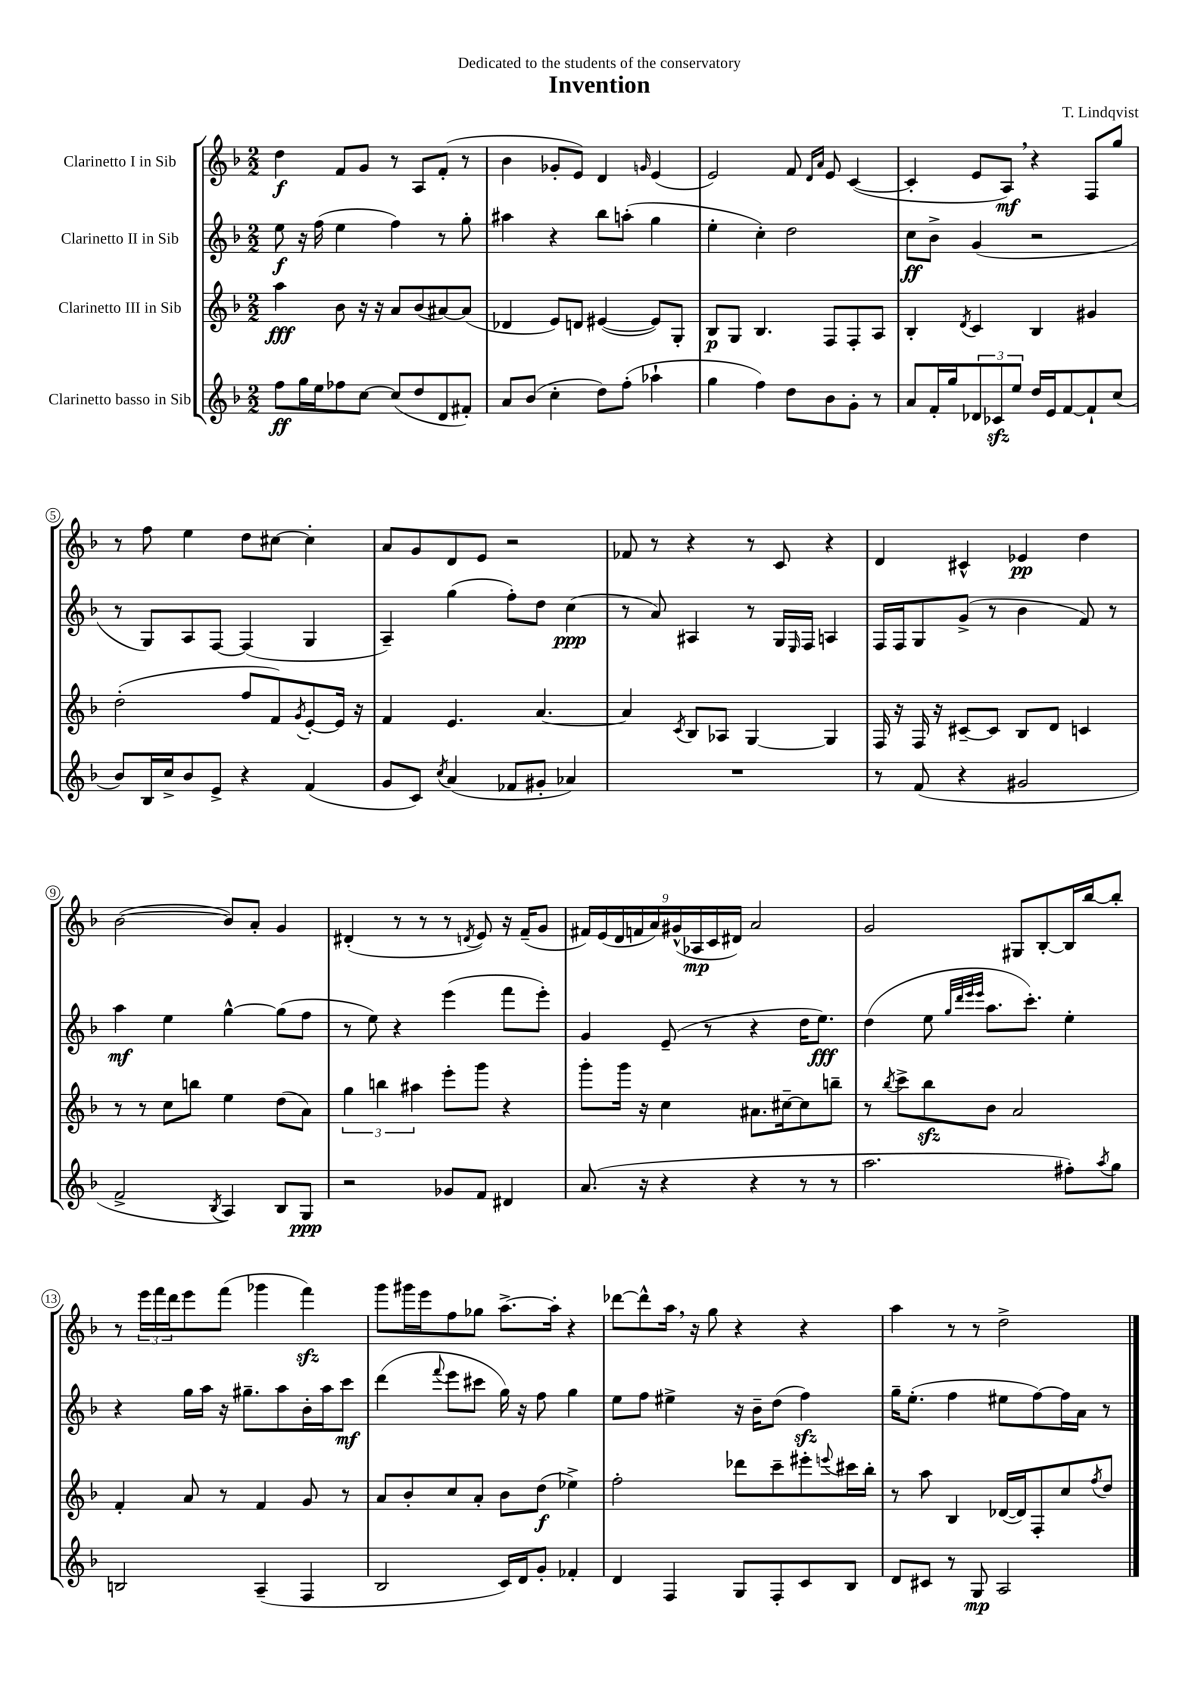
\header { title = "Invention" composer = "T. Lindqvist" dedication = "Dedicated to the students of the conservatory" }
<<
\new StaffGroup <<
\new Staff = "s0" \with { instrumentName = "Clarinetto I in Sib" } {
    \clef treble \key f \major \numericTimeSignature \time 2/2
    d''4\f f'8 g'8 r8 a8 f'8-.( r8 |
    bes'4 ges'8-. e'8) d'4 \grace { g'16 } e'4( |
    e'2) f'8 \grace { d'16 a'16 } e'8 c'4~( |
    c'4-. e'8 a8\mf) \breathe r4 f8 g''8 |
    r8 f''8 e''4 d''8 cis''8~ cis''4-. |
    a'8 g'8 d'8 e'8 r2 |
    fes'8 r8 r4 r8 c'8 r4 |
    d'4 cis'4-^ ees'4\pp d''4 |
    bes'2~( bes'8) a'8-. g'4 |
    dis'4-.( r8 r8 r8 \acciaccatura { d'8 } e'8) r16 f'16--( g'8 |
    \tuplet 9/8 { fis'16) e'16( d'16 f'16 a'16) gis'16-^( aes16\mp c'16 dis'16) } a'2 |
    g'2 gis8 bes8~-. bes16 bes''16~ bes''8-. |
    r8 \tuplet 3/2 { e'''16 f'''16 d'''16 } e'''8 f'''8( ges'''4 f'''4\sfz) |
    g'''8 gis'''16 e'''16 f''8 ges''8 a''8.~-> a''16-. r4 |
    des'''8~ des'''8-^ a''16 \breathe r16 g''8 r4 r4 |
    a''4 r8 r8 d''2-> \bar "|." |
}
\new Staff = "s1" \with { instrumentName = "Clarinetto II in Sib" } {
    \clef treble \key f \major \numericTimeSignature \time 2/2
    e''8\f r16 f''16( e''4 f''4) r8 g''8-. |
    ais''4 r4 bes''8 a''8-.( g''4 |
    e''4-. c''4-.) d''2 |
    c''8\ff bes'8-> g'4( r2 |
    r8 g8) a8 f8~ f4( g4 |
    a4--) g''4( f''8-.) d''8 c''4\ppp( |
    r8 a'8) ais4 r8 g16 \grace { e16 } f16 a4 |
    f16 f16 g8 g'8->( r8 bes'4 f'8) r8 |
    a''4\mf e''4 g''4~-^ g''8( f''8 |
    r8 e''8) r4 e'''4( f'''8 e'''8-.) |
    g'4 e'8--( r8 r4 d''16 e''8.\fff) |
    d''4( e''8 \grace { g''32 d'''32 e'''32 e'''32 } a''8. c'''8.-.) e''4-. |
    r4 g''16 a''16 r16 gis''8.-- a''8 bes'16-. a''16 c'''8\mf |
    d'''4( \appoggiatura { f'''8 } e'''8 cis'''8 g''16) r16 f''8 g''4 |
    e''8 f''8 eis''4-> r16 bes'16-- d''8( f''4\sfz) |
    g''16-- e''8.-.( f''4 eis''8 f''8~) f''16 a'16 r8 \bar "|." |
}
\new Staff = "s2" \with { instrumentName = "Clarinetto III in Sib" } {
    \clef treble \key f \major \numericTimeSignature \time 2/2
    a''4\fff bes'8 r16 r16 a'8 bes'8( ais'8~) ais'8( |
    des'4 e'8) d'8 eis'4~( eis'8) g8-. |
    bes8\p g8 bes4. f8 f8-. a8 |
    bes4-. \acciaccatura { d'8 } c'4 bes4 gis'4 |
    d''2-.( f''8 f'8) \acciaccatura { g'8 } e'8~-. e'16 r16 |
    f'4 e'4. a'4.~ |
    a'4 \acciaccatura { c'8 } bes8 aes8 g4~ g4 |
    f16 r16 f16 r16 cis'8~-- cis'8 bes8 d'8 c'4 |
    r8 r8 c''8 b''8 e''4 d''8( a'8) |
    \tuplet 3/2 { g''4 b''4 ais''4 } e'''8-. g'''8 r4 |
    g'''8-. g'''16 r16 c''4 ais'8. cis''16~-- cis''8 b''8-- |
    r8 \acciaccatura { bes''8 } c'''8-> bes''8\sfz bes'8 a'2 |
    f'4-. a'8 r8 f'4 g'8 r8 |
    a'8 bes'8-. c''8 a'8-. bes'8 d''8\f( ees''4->) |
    f''2-. des'''8 c'''8-- eis'''8-. \appoggiatura { e'''8 } cis'''16 bes''16-. |
    r8 a''8 bes4 des'16~( des'16) f8-. c''8 \acciaccatura { f''8 } d''8 \bar "|." |
}
\new Staff = "s3" \with { instrumentName = "Clarinetto basso in Sib" } {
    \clef treble \key f \major \numericTimeSignature \time 2/2
    f''8\ff g''16 e''16 fes''8 c''8~ c''8( d''8 d'8 fis'8-.) |
    a'8 bes'8( c''4-. d''8) f''8-.( aes''4-! |
    g''4 f''4) d''8 bes'8 g'8-. r8 |
    a'8 f'16-. g''16 \tuplet 3/2 { des'8 ces'8\sfz e''8 } d''16 e'16 f'8~ f'8-! c''8( |
    bes'8) bes16 c''16-> bes'8 e'8-> r4 f'4( |
    g'8 c'8) \acciaccatura { c''8 } a'4( fes'8 gis'8-. aes'4) |
    R1 |
    r8 f'8( r4 gis'2 |
    f'2-> \acciaccatura { bes8 } a4) bes8 g8\ppp |
    r2 ges'8 f'8 dis'4 |
    a'8.( r16 r4 r4 r8 r8 |
    a''2. fis''8-.) \acciaccatura { a''8 } g''8 |
    b2 a4--( f4 |
    bes2 c'16) d'16 g'8-. fes'4-. |
    d'4 f4 g8 f8-. c'8 bes8 |
    d'8 cis'8 r8 g8\mp a2 \bar "|." |
}
>>
>>
\layout { \context { \Score \override BarNumber.stencil = #(make-stencil-circler 0.1 0.3 ly:text-interface::print) } }
